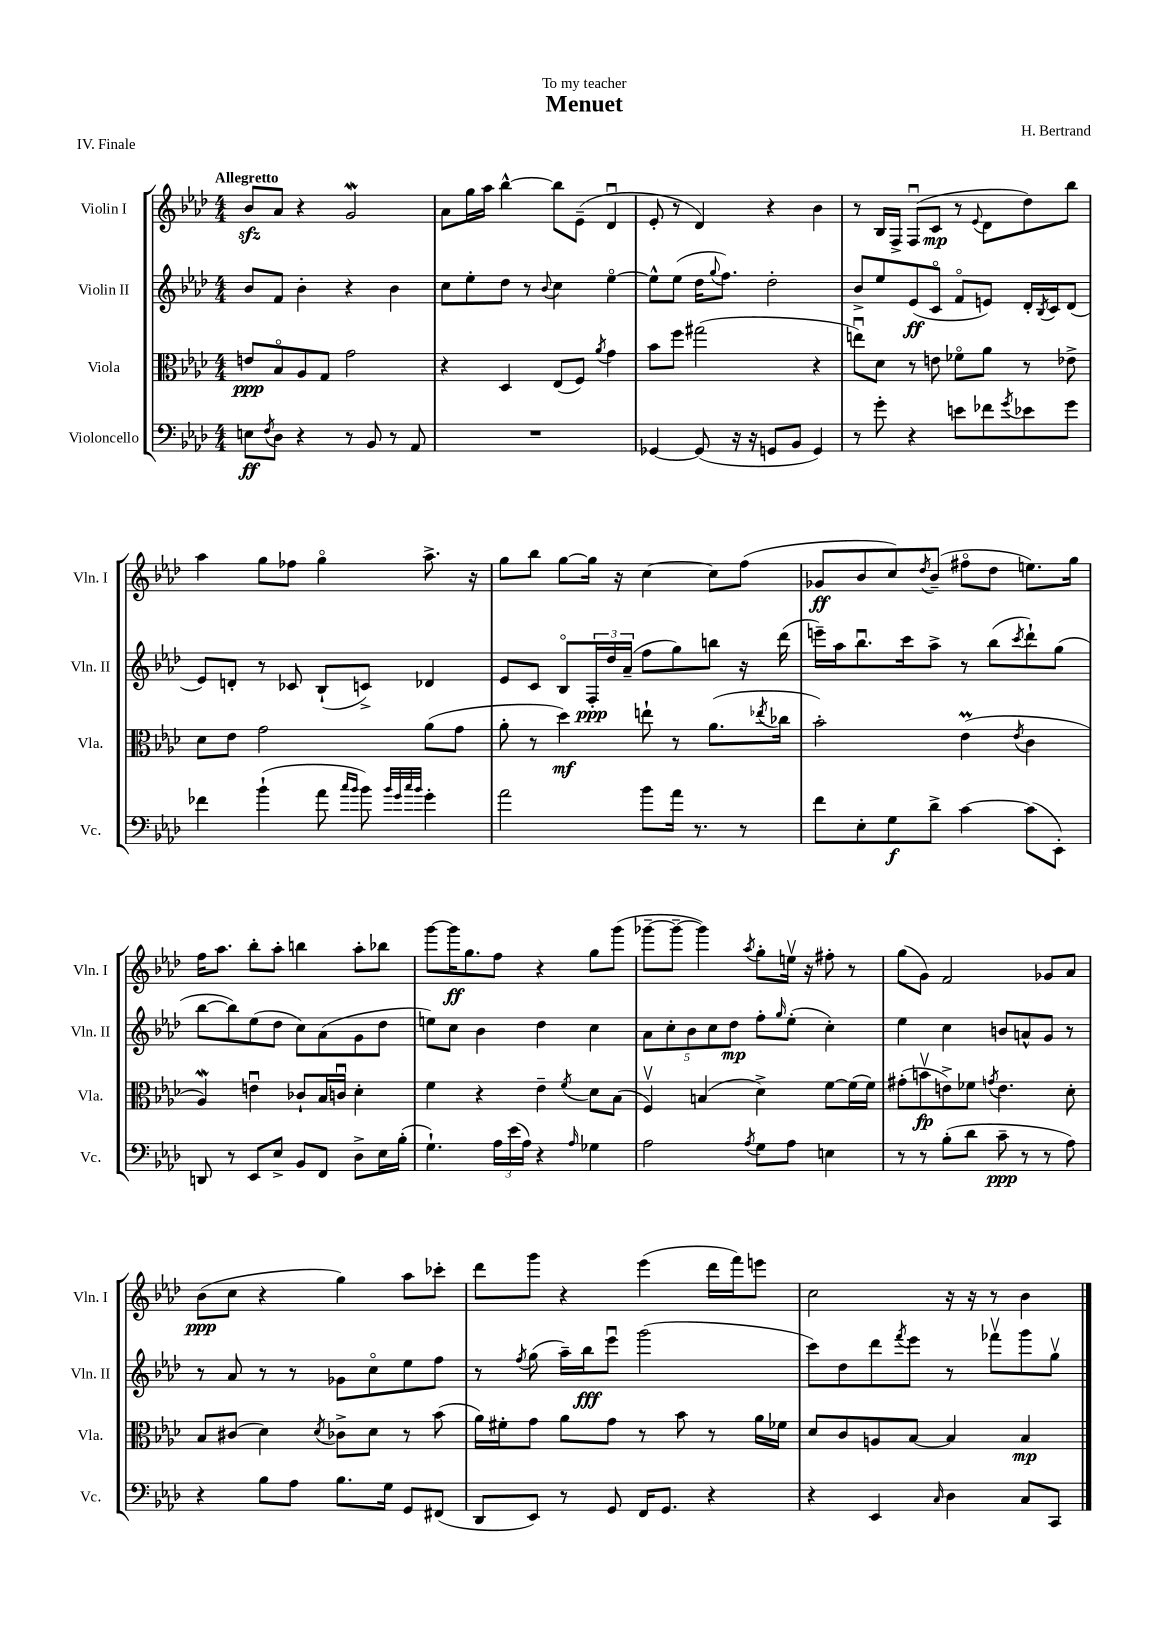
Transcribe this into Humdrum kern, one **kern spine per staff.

**kern	**kern	**kern	**kern
*staff4	*staff3	*staff2	*staff1
*clefF4	*clefC3	*clefG2	*clefG2
*k[b-e-a-d-]	*k[b-e-a-d-]	*k[b-e-a-d-]	*k[b-e-a-d-]
*M4/4	*M4/4	*M4/4	*M4/4
8E\L	8e/L	8b-/L	8b-/L
8qF/	.	.	.
8D-\J	8B-o/	8f/J	8a-/J
4r	8A-/	4b-'\	4r
.	8G/J	.	.
8r	2g\	4r	2g/
8BB-/	.	.	.
8r	.	4b-\	.
8AA-/	.	.	.
=	=	=	=
1r	4r	8cc\L	8a-\L
.	.	8ee-'\	16gg\L
.	.	.	16aa-\JJ
.	4D-/	8dd-\J	[4bb-^^\
.	.	8r	.
.	.	8qqb-/	.
.	(8E-/L	4cc\	8bb-\]L
.	8F/J)	.	(8e-~\J
.	8qa-/	.	.
.	4g\	[4ee-o\	4d-u/
=	=	=	=
[4GG-/	8b-\L	8ee-^^\]L	8e-'/
.	8ff\J	(8ee-\J	8r
(8GG-/]	(2gg#\	16dd-\LK	4d-/)
.	.	8qqgg/	.
.	.	8.ff\J)	.
16r	.	.	.
16r	.	.	.
8GG/L	.	2dd-'\	4r
8BB-/J	.	.	.
4GG/)	4r	.	4b-\
=	=	=	=
8r	8eeu\L)	8b-^/L	8r
8g'\	8d-\J	8ee-/	16B-/LL
.	.	.	16F^/JJ
4r	8r	(8e-/	(8Fu/L
.	8e\	8co/J	8c/J
8e\L	8f-o\L	8fo/L	8r
.	.	.	8qqe-/
8f-\	8a-\J	8e/J)	8d-\L
8qg/	.	.	.
8e-\	8r	16d-'/LL	8dd-\)
.	.	8qB-/	.
.	.	16c/J	.
8g\J	8e-^\	(8d-/J	8bb-\J
=	=	=	=
4f-\	8d-\L	8e-/L)	4aa-\
.	8e-\J	8d'/J	.
(4b-`\	2g\	8r	8gg\L
.	.	8c-/	8ff-\J
8a-\	.	(8B-`/L	4ggo\
16qqcc/LL	.	.	.
16qqb-/JJ	.	.	.
8b-\)	.	8c^/J)	.
32qqb-/LLL	.	.	.
32qqg/	.	.	.
32qqcc/	.	.	.
32qqb-/JJJ	.	.	.
4g'\	(8a-\L	4d-/	8.aa-^\
.	8g\J	.	.
.	.	.	16r
=	=	=	=
2a-\	8a-'\	8e-/L	8gg\L
.	8r	8c/J	8bb-\J
.	4dd-\)	8B-o/L	[8gg\L
.	.	24F'/L	16gg\]Jk
.	.	24dd-/	.
.	.	.	16r
.	.	(24a-~/JJ	.
8b-\L	8ee`\	8ff\L	[4cc\
16a-\Jk	8r	8gg\)	.
8.r	.	.	.
.	(8.a-\L	8bb\J	8cc\]L
8r	.	16r	(8ff\J
.	8qee-/	.	.
.	16cc-\Jk	(16ddd-\	.
=	=	=	=
8f\L	2b-'\)	16eee~\LL)	8g-/L
.	.	16aa-\J	.
8E-'\	.	8.bb-u\	8b-/
8G\	.	.	8cc/)
.	.	16ccc\k	.
.	.	.	8qdd-/
8d-^\J	.	8aa-^\J	(8b-~/J
[4c\	(4e-\	8r	8ff#o\L
.	.	(8bb-\L	8dd-\J
.	8qe-/	8qccc/	.
(8c\]L	4c\	8ddd-`\)	8.ee\L)
8EE-'\J)	.	(8gg\J	.
.	.	.	16gg\Jk
=	=	=	=
8DD/	4A-/)	[8bb-\L	16ff\LK
.	.	.	8.aa-\J
8r	.	8bb-\])	.
8EE-/L	4eu\	(8ee-\	8bb-'\L
8E-^/J	.	8dd-\J	8aa-'\J
8BB-/L	8c-`/L	8cc\L)	4bb\
8FF/J	16B-/L	(8a-\	.
.	16cu/JJ	.	.
8D-^\L	4d-'\	8g\	8aa-'\L
16E-\L	.	8dd-\J	8bb-\J
(16B-'\JJ	.	.	.
=	=	=	=
4.G`\)	4f\	8ee\L)	[8ggg\L
.	.	8cc\J	16ggg\]K
.	.	.	8.gg\
.	4r	4b-\	.
24A-\LL	.	.	8ff\J
(24e-\	.	.	.
24A-\JJ)	.	.	.
4r	4e-~\	4dd-\	4r
16qqA-/	8qf/	.	.
4G-\	8d-\L	4cc\	8gg\L
.	(8B-\J	.	(8ggg\J
=	=	=	=
2A-\	4Fv/)	10a-\L	[8ggg-~\L
.	.	10cc'\	.
.	.	.	8ggg-~\_J
.	.	10b-\	.
.	(4B/	.	4ggg-\])
.	.	10cc\	.
.	.	10dd-\J	.
8qA-/	.	.	8qaa-/
8G\L	4d-^\)	8ff'\L	8gg'\L
.	.	16qqgg/	.
8A-\J	.	(8ee-'\J	16eev\Jk
.	.	.	16r
4E\	[8f\L	4cc'\)	8ff#'\
.	(16f\]L	.	8r
.	16f\JJ)	.	.
=	=	=	=
8r	(8g#'\L	4ee-\	(8gg\L
8r	8bv\	.	8g\J)
(8B-'\L	8e^\)	4cc\	2f/
8d-\J	8f-\J	.	.
.	8qg/	.	.
8c~\	4.e\	8b/L	.
8r	.	8a^^/	.
8r	.	8g/J	8g-/L
8A-\)	8d-'\	8r	8a-/J
=	=	=	=
4r	8B-/L	8r	(8b-\L
.	(8c#/J	8a-/	8cc\J
8B-\L	4d-\)	8r	4r
8A-\J	.	8r	.
.	8qd-/	.	.
8.B-\L	8c-^\L	8g-\L	4gg\)
.	8d-\J	8cco\	.
16G\Jk	.	.	.
8GG/L	8r	8ee-\	8aa-\L
(8FF#/J	(8b-\	8ff\J	8ccc-'\J
=	=	=	=
8DD-/L	16a-\LL)	8r	8ddd-\L
.	16f#'\J	.	.
.	.	8qff/	.
8EE-/J)	8g\J	(8gg\	8ggg\J
8r	8a-\L	16aa-~\LL)	4r
.	.	16bb-\J	.
8GG/	8g\J	8eee-u\J	.
16FF/LK	8r	(2ggg\	(4eee-\
8.GG/J	.	.	.
.	8b-\	.	.
4r	8r	.	16ddd-\LL
.	.	.	16fff\J)
.	16a-\LL	.	8eee\J
.	16f-\JJ	.	.
=	=	=	=
4r	8d-/L	8ccc\L)	2cc\
.	8c/	8dd-\	.
4EE-/	8A/	8ddd-\	.
.	.	8qfff/	.
.	[8B-/J	8eee-\J	.
16qqC/	.	.	.
4D-\	4B-/]	8r	16r
.	.	.	16r
.	.	8fff-v\L	8r
8C/L	4B-/	8ggg\	4b-\
8CC/J	.	8ggv\J	.
==	==	==	==
*-	*-	*-	*-
